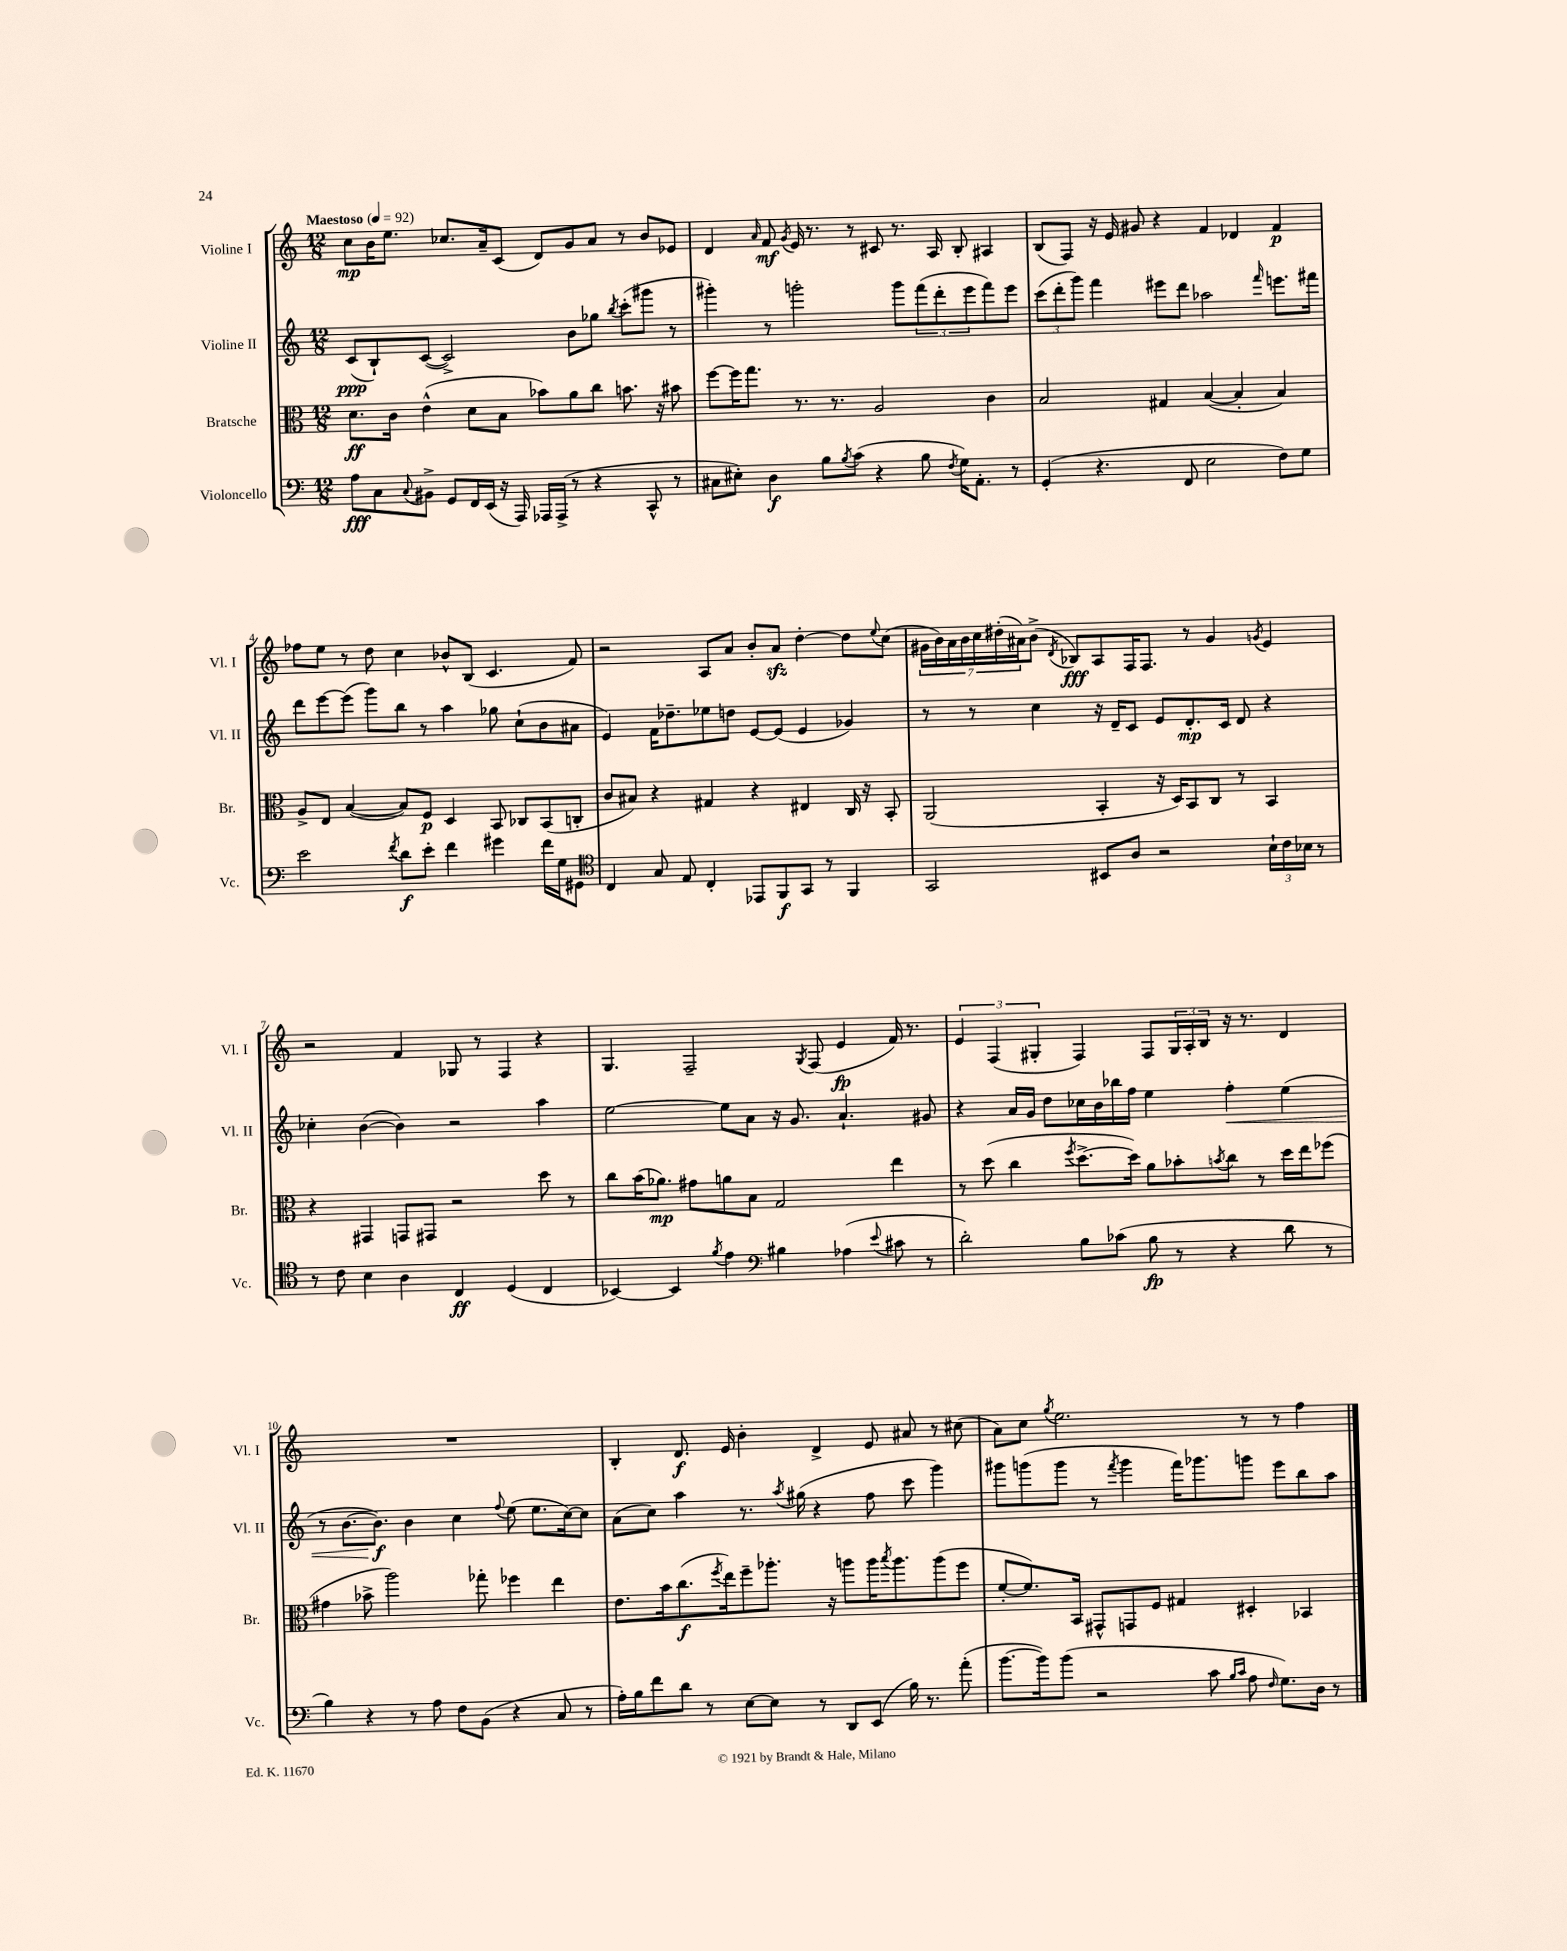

**kern	**kern	**kern	**kern
*staff4	*staff3	*staff2	*staff1
*clefF4	*clefC3	*clefG2	*clefG2
*k[]	*k[]	*k[]	*k[]
*M12/8	*M12/8	*M12/8	*M12/8
*MM92	*MM92	*MM92	*MM92
8A	8.d	(8c	8cc
8C	.	8B`)	16b
.	16c	.	8.ee
8qqC	.	.	.
8BB#^	(4e^^	([8c	.
8GG	.	2c^])	8.cc-
16FF	8d	.	.
(16EE	.	.	16a~
16r	8B	.	(8c
16AAA)	.	.	.
16AAA-	8b-)	.	8d)
(16AAA-^	.	.	.
8r	8a	8b	8g
4r	8cc	8gg-	8a
.	.	8qbb	.
.	8.b	(8ccc'	8r
8CC^^	.	8ggg#	8b
.	16r	.	.
8r	8b#	8r	8e-
=	=	=	=
8C#	[8ff	4ggg#')	4d
8E#')	16ff]	.	.
.	8.gg	.	.
.	.	.	16qqa
4D	.	8r	8f
.	.	.	8qg
.	8.r	2ggg'	16e
.	.	.	8.r
8B	.	.	.
.	8.r	.	.
8qB	.	.	.
(8c	.	.	8r
4r	2A	.	8c#
.	.	8ggg	8.r
8B	.	(12fff	.
.	.	.	16A
.	.	12ddd'	.
8qF	.	.	.
16G)	.	.	8B'
.	.	12eee	.
8.AA'	.	.	.
.	4c	8fff)	4A#
8r	.	8eee	.
=	=	=	=
(4GG'	2B	(12ccc	(8B
.	.	12ddd'	.
.	.	.	8F)
.	.	12ggg)	.
4.r	.	4fff	16r
.	.	.	16e
.	.	.	8g#
.	4G#	8eee#	4r
8FF	.	8ddd	.
2E	([4B	2aa-	4f
.	4B']	.	4d-
.	.	16qqfff	.
8F)	4B)	8.eee	4f
8G	.	.	.
.	.	16fff#	.
=	=	=	=
2e	8A^	8ddd	8ff-
.	8E	[8eee	8ee
.	([4B	(8eee]	8r
.	.	8ggg)	8dd
8qf	.	.	.
8d	8B])	8bb	4cc
8e'	8F	8r	.
4f	4D	4aa	8b-^^
.	.	.	(8B
4g#	8BB	8gg-	4.c
.	8C-	(8cc`	.
16f	(8BB	8b	.
16G	.	.	.
8GG#	8C'	8a#	8f)
=	=	=	=
*clefC4	*	*	*
4C	8c	4e)	2r
.	8B#)	.	.
8G	4r	16f	.
.	.	8.dd-~	.
8E	.	.	.
4C'	4G#	8ee-	8A
.	.	8dd	8a
8EE-	4r	[8e	8b'
8FF	.	(8e]	8a
8GG	4E#	4e	[4dd'
8r	.	.	.
4FF	16C	4g-)	8dd]
.	16r	.	.
.	.	.	8qqee
.	8BB'	.	(8cc
=	=	=	=
2GG	(2AA	8r	28g#
.	.	.	28b)
.	.	.	28a
.	.	.	28b
.	.	8r	.
.	.	.	28cc
.	.	.	(28dd#'
.	.	.	28a#)
.	.	4cc	(8b^
.	.	.	8qd
.	.	.	8B-)
8BB#	4BB'	16r	8A
.	.	16d~	.
8A	.	8c	16F
.	.	.	8.F
2r	16r	8e	.
.	16D)	.	.
.	8BB	8.d'	8r
.	8C	.	4g#
.	.	16c	.
.	8r	8d	.
.	.	.	8qg
24B`	4BB	4r	4e
24c	.	.	.
24B-	.	.	.
8r	.	.	.
=	=	=	=
8r	4r	4cc-'	2r
8c	.	.	.
4B	4GG#	([4b	.
4A	8GG	4b])	4f
.	8GG#	.	.
4C	2r	2r	8G-
.	.	.	8r
(4D	.	.	4F
4C	8dd	4aa	4r
.	8r	.	.
=	=	=	=
[4BB-)	8cc	[2ee	4.G
.	(16b	.	.
.	8.a-)	.	.
4BB-]	.	.	.
.	8g#	.	2F~
8qf	.	.	.
4e	8a	8ee]	.
.	8B	8a	.
*clefF4	*	*	*
4B#	2G	16r	.
.	.	8.g	.
.	.	.	8qG
.	.	.	(8F
(4A-	.	4.a`	4e
8qqe	.	.	.
8c#	4ee	.	16f)
.	.	.	8.r
8r	.	8g#	.
=	=	=	=
2d')	8r	4r	6e
.	(8dd	.	.
.	.	.	(6F
.	4cc	16a	.
.	.	16g	.
.	.	.	6G#'
.	.	8dd	.
.	8qff	.	.
8B	[8.dd^	16cc-	4F)
.	.	16b	.
(8c-	.	16bb-	.
.	16dd])	16ff	.
8B	8a	4ee	8F
8r	8b-'	.	24G#
.	.	.	24A'
.	.	.	24B
.	8qb	.	.
4r	8cc	4ff'	16r
.	.	.	8.r
.	8r	.	.
8d	16dd	(4ee	4d
.	16ee	.	.
8r	(8ff-	.	.
=	=	=	=
4B)	4g#	8r	1.r
.	.	[8.b	.
4r	8b-^	.	.
.	.	8.b])	.
.	2aa)	.	.
8r	.	4b	.
8A	.	.	.
8F	.	4cc	.
(8BB	8gg-'	.	.
.	.	8qqff	.
4r	4ff-	(8ee	.
.	.	8.ee	.
8C	4ee	.	.
.	.	[16cc)	.
8r	.	8cc]	.
=	=	=	=
16A')	8.e	(8a	4B'
16B	.	.	.
8f	.	8cc)	.
.	16b	.	.
8d	(8.cc	4aa	8.d
8r	.	.	.
.	8qff	.	.
.	16ee)	.	16e
[8E	8ff~	8.r	4b'
8E]	8.aa-'	.	.
.	.	8qaa	.
.	.	(16gg#	.
8r	.	4r	4d^
.	16r	.	.
8DD	8aa	.	.
(8EE	16aa	8ff	8e
.	8qbb	.	.
.	8.aa	.	.
16B)	.	8ccc	8a#
8.r	.	.	.
.	(8aa	4ggg)	8r
(8a'	8ff	.	(8cc#
=	=	=	=
[8.b	[8f'	8ggg#	8a)
.	8.f])	(8ggg	8cc
16b])	.	.	.
.	.	.	8qgg
(8b	.	8ggg	2.ee
.	16BB	.	.
2r	8GG#^^	8r	.
.	.	8qfff	.
.	8GG	4ggg	.
.	8F	.	.
.	4G#	16fff)	.
.	.	8.ggg-	.
8c	.	.	.
16qqB	.	.	.
16qqc	.	.	.
8A	4D#'	8ggg	8r
16qqF	.	.	.
8.G)	.	8eee	8r
.	4BB-	8bb	4ff
16D	.	.	.
8r	.	8aa	.
==	==	==	==
*-	*-	*-	*-
